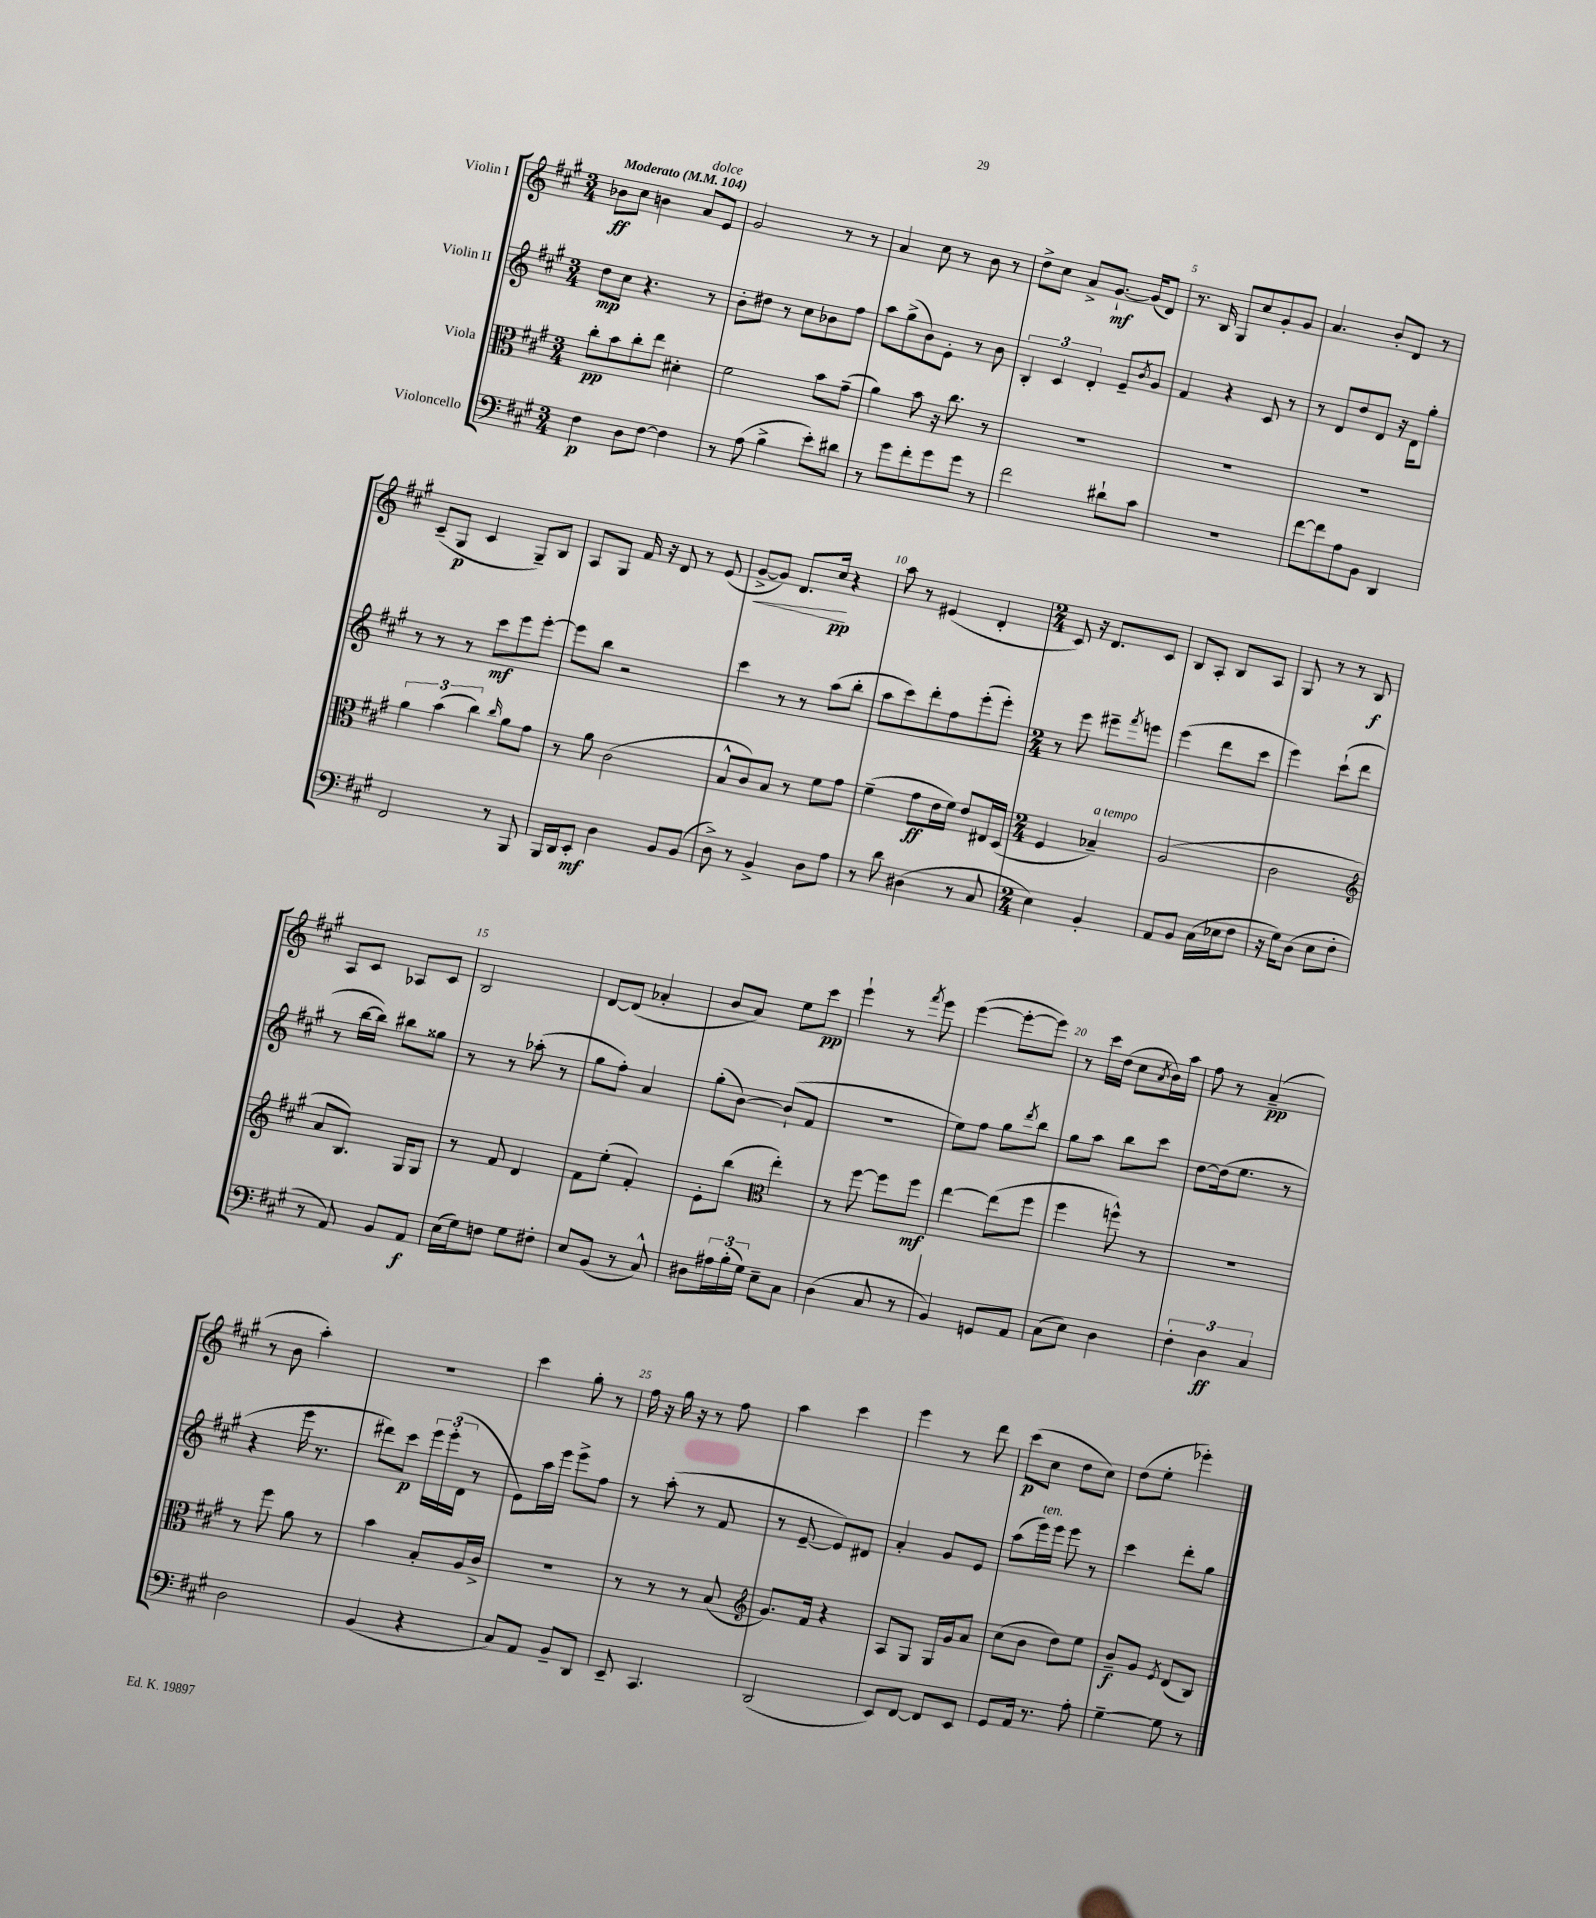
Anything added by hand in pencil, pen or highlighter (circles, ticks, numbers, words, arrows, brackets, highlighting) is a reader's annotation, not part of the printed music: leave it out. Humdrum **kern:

**kern	**kern	**kern	**kern
*staff4	*staff3	*staff2	*staff1
*clefF4	*clefC3	*clefG2	*clefG2
*k[f#c#g#]	*k[f#c#g#]	*k[f#c#g#]	*k[f#c#g#]
*M3/4	*M3/4	*M3/4	*M3/4
*MM104	*MM104	*MM104	*MM104
4F#\	8cc#'\L	8dd\L	8b-\L
.	8b\	8cc#\J	8cc#\J
8D\L	8cc#'\	4.r	4b\
[8F#\J	8ee\J	.	.
4F#\]	4d#'\	.	8a/L
.	.	8r	8e/J
=	=	=	=
8r	2f#\	8b'\L	2g#/
(8A\	.	8dd#\J	.
4B^\	.	8r	.
.	.	8cc#\L	.
8e'\L)	8b\L	8b-\	8r
8d#\J	(8g#~\J	8ff#\J	8r
=	=	=	=
8r	4a\)	8aa\L	4a/
8g#\L	.	(8gg#^\	.
8f#'\	8b\	8b\)	8cc#\
8g#\	16r	8e'\J	8r
.	8.cc#\	.	.
8g#\J	.	8r	8b\
8r	8r	8b\	8r
=	=	=	=
2f#\	2.r	6B'/	8dd^\L
.	.	.	8cc#\J
.	.	6c#/	.
.	.	.	8a^/L
.	.	6d'/	.
.	.	.	[8.g#`/J
8d#`\L	.	8e~/L	.
.	.	.	(16g#/]LK
.	.	8qb/	.
8c#\J	.	8g#/J	8d/J)
=	=	=	=
2.r	2.r	4f#/	8.r
.	.	.	16B/
.	.	4r	8G#/L
.	.	.	8cc#/
.	.	8c#/	8g#'/
.	.	8r	8g#/J
=	=	=	=
[8f#\L	2.r	8r	4.a/
8f#\]	.	8d/L	.
8A\	.	8dd/	.
8BB\J	.	8d/J	8b'/L
4DD/	.	16r	8d/J
.	.	16d\LK	.
.	.	8gg#'\J	8r
=	=	=	=
2FF#/	6a\	8r	(8c#~/L
.	.	8r	8G#/J
.	(6b\	.	.
.	.	8r	4c#/
.	6cc#\)	.	.
.	.	8ccc#\L	.
.	16qqcc#/	.	.
8r	8a\L	8eee\	8G#~/L)
8BBB/	8g#\J	[8eee'\J	8B/J
=	=	=	=
16BBB/LL	8r	8eee\]L	8A/L
16DD/J	.	.	.
8EE'/J	8a\	8bb\J	8G#/J
4D\	(2c#\	2r	16f#/
.	.	.	16r
.	.	.	8d/
8BB/L	.	.	8r
(8BB/J	.	.	(8e/
=	=	=	=
8D^\)	8B^^/L	4ccc#\	[8g#^/L
8r	8c#/)	.	8g#/]J)
4BB^/	8B/J	8r	8.d/L
.	8r	8r	.
.	.	.	16cc#/Jk
8D\L	8f#\L	(8aa\L	4r
8A\J	8g#\J	8bb'\J	.
=	=	=	=
8r	(4f#~\	8aa\L	8aa\
8d\	.	8ccc#\)	8r
(4D#\	8g#\L	8ddd'\	(4e#/
.	16e\L	8ff#\	.
.	16f#\JJ)	.	.
8r	8e/L	(8eee'\	4d'/
8C#/	16E#/L	8eee'\J)	.
.	(16D/JJ	.	.
=	=	=	=
*M2/4	*M2/4	*M2/4	*M2/4
4E\)	4F#/	8r	8c#/)
.	.	8eee\	16r
.	.	.	8.d/L
4BB'/	4B-~/)	8eee#~\L	.
.	.	8qfff#/	.
.	.	8eee\J	8c#/J
=	=	=	=
8AA/L	(2A/	(4eee\	8B/L
8BB/J	.	.	8A'/J
(16C#\LL	.	8ddd\L	8B/L
16E-\J	.	.	.
8F#\J	.	8ccc#\J	8A/J
=	=	=	=
16r	2c#\	4eee\)	8G#/
16G#\LK)	.	.	.
(8D\J	.	.	8r
8E\L	.	(8ccc#`\L	8r
8F#'\J	.	8ddd\J	8B/
=	=	=	=
*	*clefG2	*	*
8r	8a/L	8r	8A/L
8AA/)	8.B/J)	[16bb\LL	8c#/J
.	.	16bb\]JJ)	.
8BB/L	.	8bb#\L	8A-/L
.	16G#/LK	.	.
8AA/J	8G#/J	8gg##\J	8c#/J
=	=	=	=
(16E\LL	8r	8r	2B/
16G#\J)	.	.	.
8F\J	8f#/	8r	.
8G#\L	4d/	(8aa-'\	.
8F#'\J	.	8r	.
=	=	=	=
8E/L	8f#\L	8gg#\L	[8d/L
(8BB/J	(8ee'\J	8ff#'\J)	(8d/]J
8r	4f#'/)	4a/	4a-'/
8C#^^/)	.	.	.
=	=	=	=
8D#\L	8e'\L	(8gg#'\L	8b/L
24A#\L	(8bb\J	[8b\J)	8a/J)
(24B'\	.	.	.
24G#\JJ)	.	.	.
*	*clefC3	*	*
8E~\L	4ee'\)	(8b`/]L	8ee\L
8C#\J	.	8f#/J	8ccc#\J
=	=	=	=
(4D\	8r	2r	4eee`\
.	[8ff#\	.	.
8C#/	8ff#\]L	.	8r
.	.	.	8qfff#/
8r	8ff#\J	.	8eee\
=	=	=	=
4BB/)	[4ee\	8ee\L)	([4eee\
.	.	8ff#\J	.
8GG/L	(8ee\]L	8gg#\L	8eee'\_L
.	.	8qddd/	.
8AA/J	8ff#\J	8bb\J	8eee\]J)
=	=	=	=
(8C#\L	4ff#\	8gg#\L	8r
8E\J)	.	8aa\J	16ccc#\LL
.	.	.	(16dd\JJ
4D\	8ff^^\)	8bb\L	8cc#\L
.	.	.	8qa/
.	8r	8ccc#\J	16b\L)
.	.	.	16aa\JJ
=	=	=	=
6F#'\	2r	[8dd\L	8ff#\
.	.	(16dd\]k	8r
6D\	.	.	.
.	.	8.ee\J	.
.	.	.	(4a~/
6C#/	.	.	.
.	.	8r	.
=	=	=	=
2D\	8r	4r	8r
.	8ff#\	.	8b\
.	8a\	16eee\	4aa'\)
.	.	8.r	.
.	8r	.	.
=	=	=	=
(4BB/	4b\	8ddd#\L)	2r
.	.	8ccc#\J	.
4r	8B'/L	24eee\LL	.
.	.	(24eee'\	.
.	.	24d\JJ	.
.	16A/L	8r	.
.	16c#^/JJ	.	.
=	=	=	=
8C#/L)	2r	8e\L)	4ccc#\
8AA/J	.	16aa\L	.
.	.	16eee\JJ	.
8BB~/L	.	8eee^\L	8gg#'\
8DD/J	.	8ff#\J	8r
=	=	=	=
8EE~/	8r	8r	16ff#\
.	.	.	16r
4.CC#/	8r	(8aa'\	16gg#\
.	.	.	16r
.	8r	8r	8r
.	(8B/	8f#/	8ff#\
=	=	=	=
*	*clefG2	*	*
(2DD/	8.g#/L)	8r	4aa\
.	.	[8e~/	.
.	16f#/Jk	.	.
.	4r	8e/]L)	4ccc#\
.	.	8d#/J	.
=	=	=	=
8EE/L)	8A/L	4a'/	4eee\
[8FF#/J	8G#/J	.	.
8FF#/]L	16G#/LL	8g#/L	8r
.	16g#/J	.	.
8EE/J	8a/J	8e/J	8ddd\
=	=	=	=
8GG#/L	(8cc#\L	(8aa\L	(8ccc#\L
16AA/Jk	8b\J	16eee\L)	8cc#\J
8.r	.	16eee\JJ	.
.	8dd\L)	8eee\	8dd\L
8A'\	8ee\J	8r	8cc#\J)
=	=	=	=
[4G#~\	8b~/L	4ccc#\	(8dd\L
.	8g#/J	.	8ee'\J
.	8qe/	.	.
8G#\]	(8d/L	8ddd'\L	4eee-'\)
8r	8B/J)	8gg#\J	.
==	==	==	==
*-	*-	*-	*-
